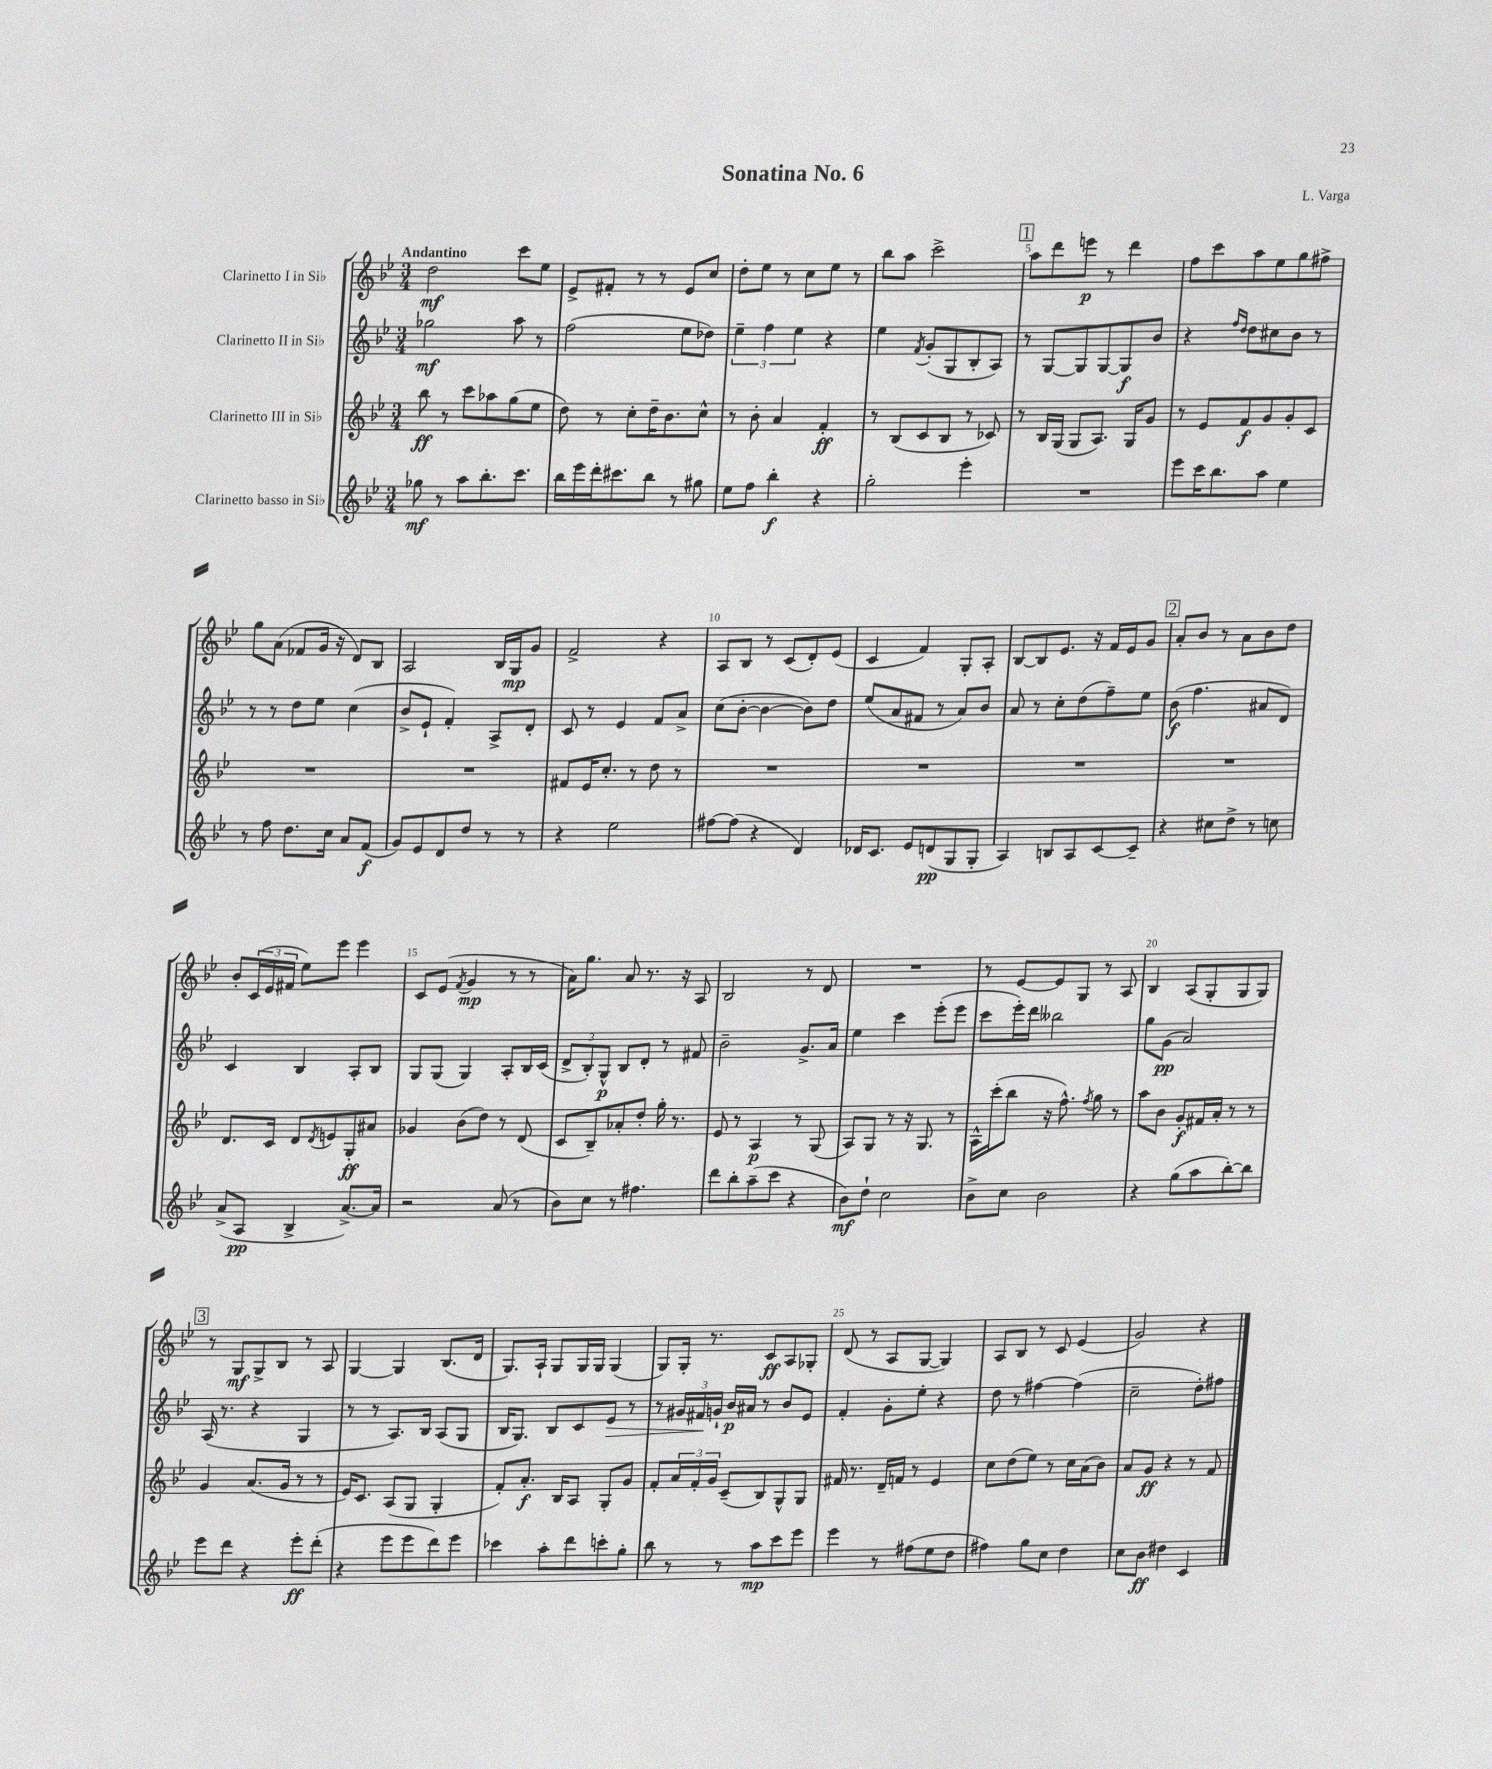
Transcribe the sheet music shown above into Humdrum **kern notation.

**kern	**kern	**kern	**kern
*staff4	*staff3	*staff2	*staff1
*clefG2	*clefG2	*clefG2	*clefG2
*k[b-e-]	*k[b-e-]	*k[b-e-]	*k[b-e-]
*M3/4	*M3/4	*M3/4	*M3/4
8gg-\	8bb-\	2gg-\	2dd\
8r	8r	.	.
8aa\L	8ccc\L	.	.
8.bb-'\	8aa-\	.	.
.	(8gg\	8aa\	8ccc\L
8.ccc\J	.	.	.
.	8ee-\J	8r	8ee-\J
=	=	=	=
16bb-\LL	8dd\)	(2ff\	8e-^/L
16eee-\	.	.	.
16ddd'\J	8r	.	8f#'/J
8.ccc#\	.	.	.
.	8cc'\L	.	8r
8bb-\J	16dd~\K	.	8r
.	8.b-\	.	.
8r	.	8ee-\L	8e-/L
8gg#\	8cc^^\J	8dd-\J)	8cc/J
=	=	=	=
8ee-\L	8r	6ee-~\	8dd'\L
8ff\J	8b-'\	.	8ee-\J
.	.	6ff\	.
4bb-'\	4a/	.	8r
.	.	6ee-\	.
.	.	.	8cc\L
4r	4f'/	4r	8ee-\J
.	.	.	8r
=	=	=	=
2gg'\	8r	4ee-\	8bb-\L
.	(8B-/L	.	8aa\J
.	.	8qf/	.
.	8c/	(8g'/L	2ccc^\
.	8B-/J	8G/	.
4eee-'\	8r	8B-'/	.
.	8c-/)	8A/J)	.
=	=	=	=
2.r	8r	8r	8aa\L
.	16B-/LL	[8G/L	8ddd\
.	(16G/JJ	.	.
.	8G/L	8G/]	8eee\J
.	8.A/J)	[8G/	8r
.	.	8G/]	4ddd\
.	16G/LK	.	.
.	8g/J	8b-/J	.
=	=	=	=
8eee-\L	8r	4r	8ff\L
16ccc\K	8e-/L	.	8ccc\
8.bb-\	.	.	.
.	.	16qqff/LL	.
.	.	16qqdd/JJ	.
.	8f/	8dd\L	8aa\
8aa\J	8g/	8cc#\	8ee-\
4ee-\	8g'/	8b-\J	8gg\
.	8c/J	8r	8ff#^\J
=	=	=	=
8r	2.r	8r	8gg\L
8ff\	.	8r	(8a\J
8.dd\L	.	8dd\L	8f-/L
.	.	8ee-\J	16g/Jk
16cc\Jk	.	.	16r
8a/L	.	(4cc\	8d/L)
(8f/J	.	.	8B-/J
=	=	=	=
8g/L)	2.r	8b-^/L	2A/
8e-/	.	8e-`/J	.
8d/	.	4f'/)	.
8dd/J	.	.	.
8r	.	8A^/L	16B-/LL
.	.	.	16G/J
8r	.	8d'/J	8g/J
=	=	=	=
4r	8f#/L	8c/	2f^/
.	16e-/K	8r	.
.	8.cc'/J	.	.
2ee-\	.	4e-/	.
.	8r	.	.
.	8dd\	8f/L	4r
.	8r	8a^/J	.
=	=	=	=
[8ff#\L	2.r	(8cc\L	8A/L
(8ff#\]J	.	[8b-'\J	8B-/J
4r	.	4b-\_	8r
.	.	.	(8c/L
4d/)	.	8b-\]L)	8d'/)
.	.	8dd\J	(8e-/J
=	=	=	=
16d-/LK	2.r	(8ee-/L	4c/
8.c/J	.	.	.
.	.	8a/	.
8e-/L	.	8f#/J	4f/)
(8d/	.	8r	.
8G/	.	8a/L)	8G'/L
8G'/J	.	8b-/J	8A'/J
=	=	=	=
4A/)	2.r	8a/	[8B-/L
.	.	8r	8B-/]
8B/L	.	8cc'\L	8.e-/J
8A/	.	(8dd\	.
.	.	.	16r
[8c/	.	8ff~\)	16f/LL
.	.	.	16e-/J
8c~/]J	.	8ee-\J	8g/J
=	=	=	=
4r	2.r	(8b-\	8a'/L
.	.	4.ff\	8b-/J
8cc#\L	.	.	8r
8dd^\J	.	.	8a\L
8r	.	8a#/L	8b-\
8cc\	.	8d/J)	8dd\J
=	=	=	=
(8a^/L	8.d/L	4c/	8b-'/L
8A/J	.	.	(24c/L
.	.	.	24e-/
.	16c/Jk	.	.
.	.	.	24f#/JJ
4B-^/	8d/L	4B-/	8ee-\L)
.	8qd/	.	.
.	8e/	.	8eee-\J
[8.a^/L)	8G'/	8A'/L	4eee-\
.	8a#/J	8B-/J	.
16a/]Jk	.	.	.
=	=	=	=
2r	4g-/	8G/L	8c/L
.	.	(8G/J	(8e-/J
.	.	.	8qf/
.	(8b-\L	4G/)	4g/
.	8dd\J)	.	.
(8a/	8r	8A'/L	8r
8r	(8d/	16B-/L	8r
.	.	(16c/JJ	.
=	=	=	=
8b-\L)	8c/L	12d^/L	16a\LK)
.	.	.	8.gg\J
.	.	12B-'/)	.
8cc\J	8B-~/)	.	.
.	.	12G^^/J	.
8r	8a-'/	8B-/L	8a/
4.ff#\	8dd'/J	8d'/J	8.r
.	16gg'\	8r	.
.	8.r	.	16r
.	.	8f#/	8A/
=	=	=	=
8ddd\L	8e-/	2b-~\	2B-/
8bb-'\	8r	.	.
(8aa~\	4A/	.	.
8ccc\J	.	.	.
4r	8r	8.g^/L	8r
.	(8G/	.	8d/
.	.	16a/Jk	.
=	=	=	=
8b-\L)	8A/L)	4ee-\	2.r
8dd`\J	8G/J	.	.
2cc\	8r	4ccc\	.
.	16r	.	.
.	8.G/	.	.
.	.	(8eee-'\L	.
.	8r	8eee-\J	.
=	=	=	=
8b-^\L	16A^^\LL	8ccc\L	8r
.	(16ccc'\J	.	.
8cc\J	8bb-\J	16eee-'\L)	[8e-/L
.	.	16ddd\JJ	.
2b-\	16r	2bb--\	8e-/]
.	8.ff^^\)	.	.
.	.	.	8G/J
.	8qff/	.	.
.	8gg\	.	8r
.	8r	.	8A/
=	=	=	=
4r	8aa\L	8gg\L	4B-/
.	8b-\J	(8g\J	.
(8gg\L	8g'/L	2a/)	(8A/L
8aa\	16f#/L	.	8G'/
.	16a'/JJ	.	.
[8bb-'\)	8r	.	8G/
8bb-\]J	8r	.	8G/J)
=	=	=	=
8eee-\L	4g/	(16A/	8r
.	.	8.r	.
8ddd\J	.	.	8G/L
4r	(8.a/L	4r	8G^/
.	.	.	8B-/J
.	16g/Jk	.	.
8eee-'\L	8r	4G/	8r
(8ddd'\J	8r	.	8A/
=	=	=	=
4r	16e-/LK)	8r	[4G/
.	8.c/J	.	.
.	.	8r	.
8eee-\L	(8A/L	8.A/L)	4G/]
8eee-\	8G/J	.	.
.	.	16B-/Jk	.
8ddd\)	4G'/	(8A/L	(8.B-/L
8eee-\J	.	8G/J	.
.	.	.	16d/Jk
=	=	=	=
4ccc-\	8f'/L)	16B-/LK	8.G/L)
.	.	8.G/J)	.
.	8.a'/J	.	.
.	.	.	16A`/Jk
8aa'\L	.	8B-/L	8G/L
.	16B-/LK	.	.
8ddd\	8A/J	8c/	16G/L
.	.	.	16G/JJ
8ccc'\	8G'/L	8e-/J	(4G/
8gg'\J	8g/J	8r	.
=	=	=	=
8bb-\	8f'/L	8r	8G/L)
8r	24a/L	24g#/LL	16G'/Jk
.	24f'/	24f#/	.
.	.	.	8.r
.	24g/JJ	24g`/JJ	.
8r	(8c~/L	16b-/LL	.
.	.	16a#/JJ	.
8aa\L	8B-/)	8r	8c/L
8ccc\	8G^^/	8b-/L	8A/
8eee-\J	8G/J	8e-/J	8G-'/J
=	=	=	=
4eee-\	16f#/	4f'/	(8d/
.	8.r	.	.
.	.	.	8r
8r	16d~/LL	8g'\L	8A/L
.	16f/JJ	.	.
(8ff#\L	8r	8ee-'\J	[8G/J
8ee-\	4e-/	4r	4G/])
8dd\J	.	.	.
=	=	=	=
4ff#\)	8cc\L	8dd\	8A/L
.	(8dd\	8r	8B-/J
8gg\L	8ee-\J)	[4ff#\	8r
8cc\J	8r	.	8c/
4dd\	16cc\LL	(4ff#\]	(4e-/
.	(16a\J	.	.
.	8b-\J)	.	.
=	=	=	=
8cc\L	8a/L	2cc~\	2g/)
8b-\J	8g/J	.	.
4dd#\	4r	.	.
4c/	8r	8dd'\L)	4r
.	8f/	8ff#\J	.
==	==	==	==
*-	*-	*-	*-
